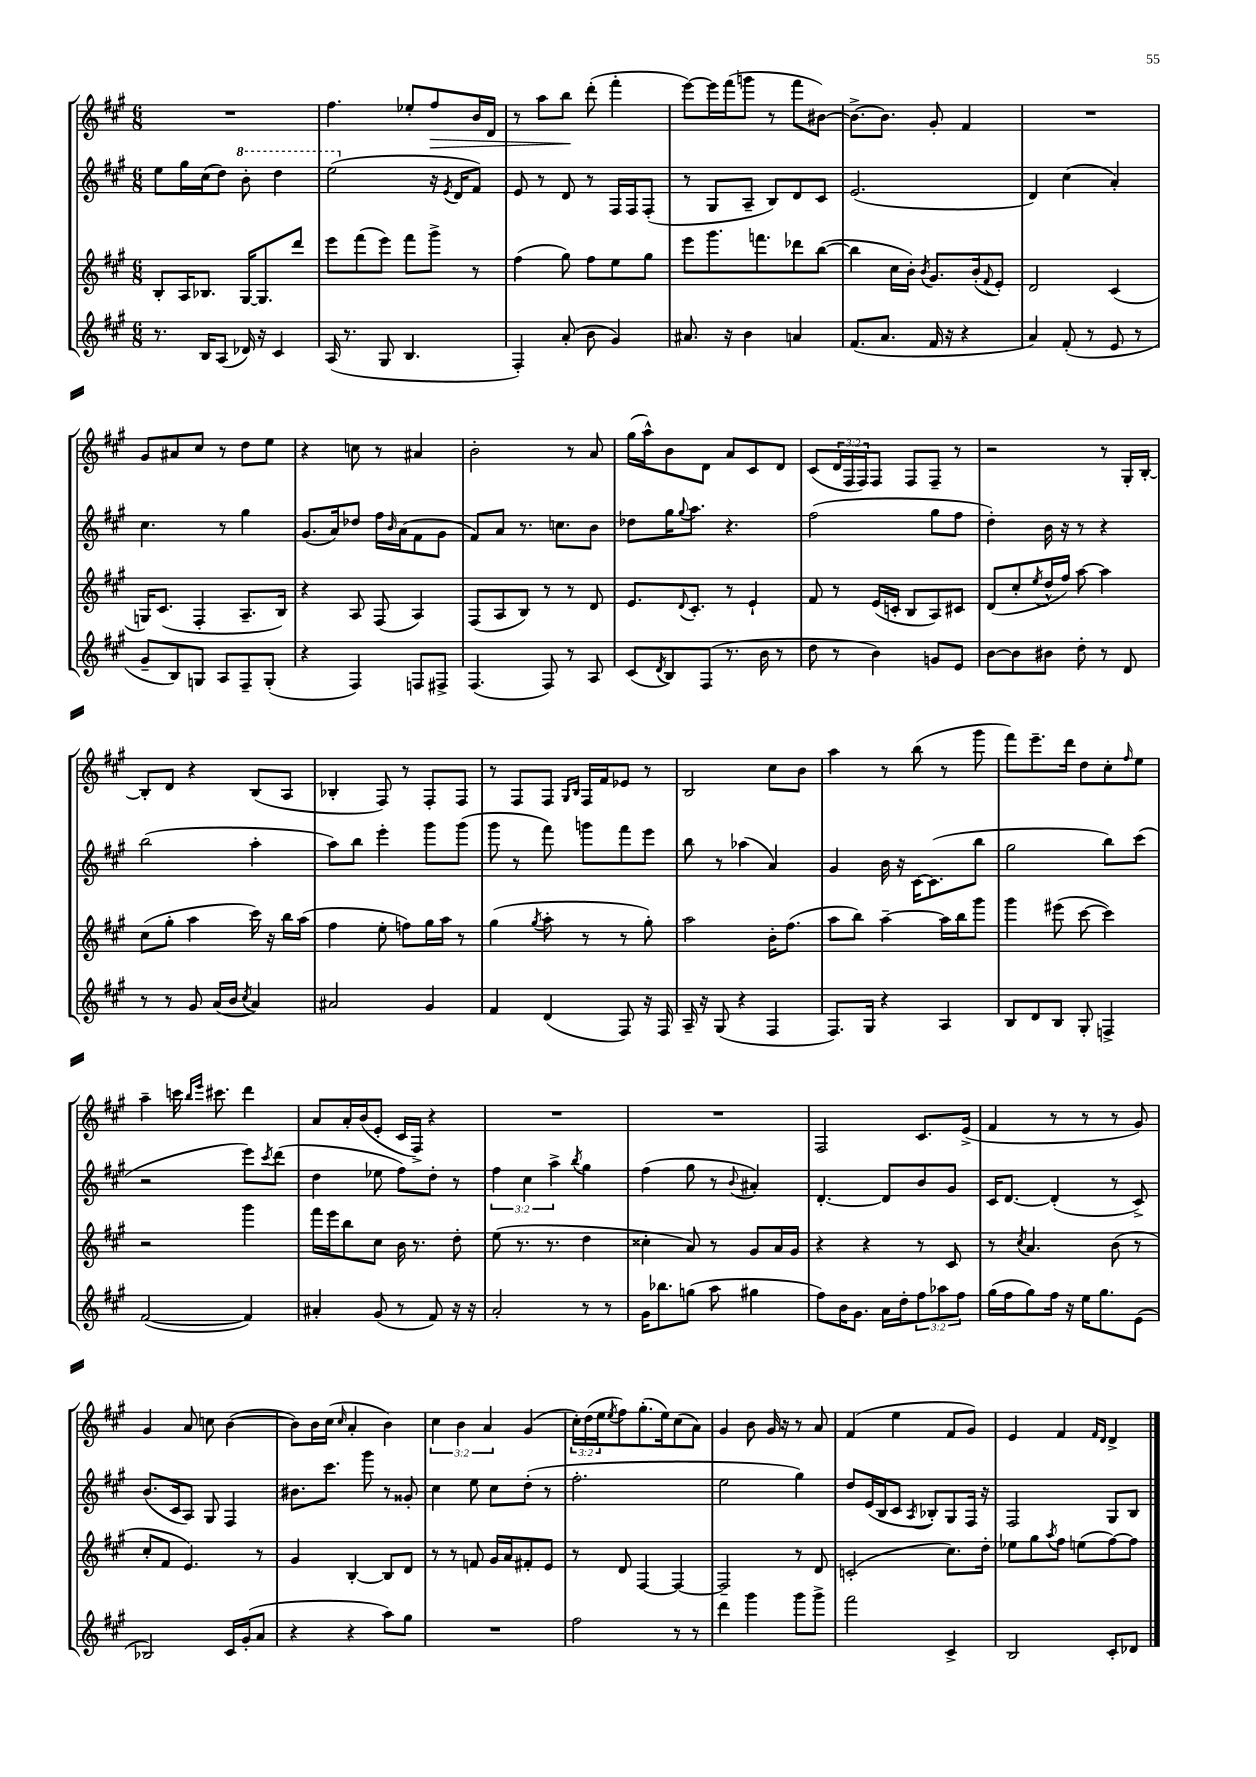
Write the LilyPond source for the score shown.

<<
\new StaffGroup <<
\new Staff = "s0" {
    \clef treble \key a \major \numericTimeSignature \time 6/8 \override Staff.TupletNumber.text = #tuplet-number::calc-fraction-text
    R2. |
    fis''4. ees''8-. fis''8\> b'16 d'16 |
    r8 a''8 b''8\! d'''8-.( fis'''4-. |
    e'''8~) e'''16 fis'''16( g'''8 r8 fis'''8 bis'8~) |
    bis'8.~-> bis'8. gis'8-. fis'4 |
    R2. |
    gis'8 ais'8 cis''8 r8 d''8 e''8 |
    r4 c''8 r8 ais'4 |
    b'2-. r8 a'8 |
    gis''16( a''16-^) b'8 d'8 a'8 cis'8 d'8 |
    cis'8( \tuplet 3/2 { d'16 fis16 fis16) } fis8 fis8 fis8-- r8 |
    r2 r8 gis16-. b16~-. |
    b8-. d'8 r4 b8( a8 |
    bes4-. fis8) r8 fis8-. fis8 |
    r8 fis8 fis8 \grace { gis16 b16 } fis16 fis'16 ees'8 r8 |
    b2 cis''8 b'8 |
    a''4 r8 b''8( r8 gis'''8 |
    fis'''8) e'''8.-- d'''16 d''8 cis''8-. \grace { fis''16 } e''8 |
    a''4-- c'''16 \grace { b''16 e'''16 } cis'''8. d'''4 |
    a'8 a'16-. b'16( e'8-. cis'16 fis16->) r4 |
    R2. |
    R2. |
    fis2 cis'8. e'16->( |
    fis'4 r8 r8 r8 gis'8) |
    gis'4 a'8 c''8 b'4~( |
    b'8) b'16 cis''16( \grace { cis''16 } a'4-. b'4) |
    \tuplet 3/2 { cis''4 b'4 a'4 } gis'4( |
    \tuplet 3/2 { cis''16-.) d''16( e''16 } \acciaccatura { e''8 } fis''8) gis''8.-.( e''16) cis''8( a'8) |
    gis'4 b'8 gis'16 r16 r8 a'8 |
    fis'4( e''4 fis'8 gis'8) |
    e'4 fis'4 \grace { fis'16 d'16 } d'4-> \bar "|." |
}
\new Staff = "s1" {
    \clef treble \key a \major \numericTimeSignature \time 6/8 \override Staff.TupletNumber.text = #tuplet-number::calc-fraction-text
    e''8 gis''16 cis''16( d''8) \ottava #1 b''8-. d'''4 |
    e'''2( \ottava #0 r16 \acciaccatura { e'8 } d'16 fis'8) |
    e'8 r8 d'8 r8 fis16 fis16 fis8-.( |
    r8 gis8 a8-- b8) d'8 cis'8 |
    e'2.( |
    d'4) cis''4( a'4-.) |
    cis''4. r8 gis''4 |
    gis'8.( a'16) des''8 fis''16 \grace { b'16 } a'16( fis'8 gis'8 |
    fis'8) a'8 r8. c''8. b'8 |
    des''8 gis''16 \appoggiatura { gis''8 } a''8. r4. |
    fis''2( gis''8 fis''8 |
    d''4-.) b'16 r16 r8 r4 |
    b''2( a''4-. |
    a''8) b''8 e'''4-. gis'''8 gis'''8( |
    gis'''8 r8 fis'''8) g'''8 fis'''8 e'''8 |
    b''8 r8 aes''4( a'4) |
    gis'4 b'16 r16 cis'16~ cis'8.( b''8 |
    gis''2 b''8) cis'''8( |
    r2 e'''8) \acciaccatura { cis'''8 } d'''8( |
    d''4 ees''8 fis''8) d''8-. r8 |
    \tuplet 3/2 { fis''4 cis''4 a''4-> } \acciaccatura { b''8 } gis''4 |
    fis''4( gis''8 r8 \appoggiatura { b'8 } ais'4-.) |
    d'4.~-. d'8 b'8 gis'8 |
    cis'16 d'8.~ d'4-.( r8 cis'8->) |
    b'8.( cis'16 a8) gis8 fis4 |
    bis'8. cis'''8. gis'''8 r8 gisis'8-. |
    cis''4 e''8 cis''8 d''8-.( r8 |
    fis''2.-. |
    e''2 gis''4) |
    d''8 e'16( b16 cis'8 \acciaccatura { a8 } bes8-.) gis8 fis16 r16 |
    fis2 gis8 b8 \bar "|." |
}
\new Staff = "s2" {
    \clef treble \key a \major \numericTimeSignature \time 6/8
    b8-. a16 bes8. gis16~ gis8. d'''8 |
    e'''8 fis'''8( e'''8) fis'''8 gis'''8-> r8 |
    fis''4( gis''8) fis''8 e''8 gis''8 |
    e'''8 gis'''8. f'''8. des'''8 b''8~( |
    b''4 cis''16 b'16-.) \acciaccatura { b'8 } gis'8. b'16-.( \appoggiatura { fis'8 } e'8-.) |
    d'2 cis'4( |
    g16) cis'8.( fis4-. a8.-- b16) |
    r4 a8 fis8( a4) |
    fis8( a8 b8) r8 r8 d'8 |
    e'8. \appoggiatura { d'8 } cis'8.-. r8 e'4-! |
    fis'8 r8 e'16( c'16-. b8 a8) cis'8 |
    d'8( cis''8-. \acciaccatura { e''8 } d''16-^ fis''16) a''8~ a''4 |
    cis''8( gis''8-. a''4 cis'''16) r16 b''16 a''16( |
    fis''4 e''8-. f''8) gis''16 a''16 r8 |
    gis''4( \acciaccatura { gis''8 } a''8-. r8 r8 gis''8-.) |
    a''2 b'16-. fis''8.( |
    a''8 b''8) a''4~-- a''16 b''16 gis'''8 |
    gis'''4 eis'''8( cis'''8~ cis'''4) |
    r2 gis'''4 |
    fis'''16 e'''16 b''8 cis''8 b'16 r8. d''8-. |
    e''8( r8. r8. d''4 |
    cisis''4-. a'8) r8 gis'8 a'16 gis'16 |
    r4 r4 r8 cis'8 |
    r8 \acciaccatura { cis''8 } a'4. b'8( r8 |
    cis''8-. fis'8 e'4.) r8 |
    gis'4 b4~-. b8 d'8 |
    r8 r8 f'8 gis'16 a'16 fis'8-. e'8 |
    r8 d'8 fis4~ fis4~ |
    fis2-- r8 d'8 |
    c'2-.( cis''8.) d''16-. |
    ees''8 gis''8 \acciaccatura { a''8 } fis''8 e''8( fis''8~) fis''8 \bar "|." |
}
\new Staff = "s3" {
    \clef treble \key a \major \numericTimeSignature \time 6/8 \override Staff.TupletNumber.text = #tuplet-number::calc-fraction-text
    r8. b16 a8( des'16) r16 cis'4 |
    a16( r8. gis8 b4. |
    fis4-.) a'8-.( b'8 gis'4) |
    ais'8. r16 b'4 a'4 |
    fis'8.( a'8. fis'16 r16 r4 |
    a'4) fis'8-.( r8 e'8 r8 |
    gis'8-- b8) g8 a8 fis8-- g8-.( |
    r4 fis4) f8 fis8-> |
    fis4.( fis8) r8 a8 |
    cis'8( \acciaccatura { d'8 } b8) fis8( r8. b'16 r8 |
    d''8 r8 b'4) g'8 e'8 |
    b'8~ b'8 bis'8 d''8-. r8 d'8 |
    r8 r8 gis'8 a'16( b'16 \acciaccatura { cis''8 } a'4) |
    ais'2 gis'4 |
    fis'4 d'4( fis8) r16 fis16 |
    a16-- r16 gis8( r4 fis4 |
    fis8.) gis16 r4 a4 |
    b8 d'8 b8 gis8-. f4-> |
    fis'2~( fis'4) |
    ais'4-. gis'8( r8 fis'8) r16 r16 |
    a'2-. r8 r8 |
    gis'16 bes''8. g''8( a''8 gis''4 |
    fis''8) b'16 gis'8. a'16 d''16-. \tuplet 3/2 { fis''8 aes''8 fis''8 } |
    gis''16( fis''16 gis''8) fis''16 r16 e''16 gis''8. e'8( |
    bes2) cis'16 gis'16-.( a'8 |
    r4 r4 a''8) gis''8 |
    R2. |
    fis''2 r8 r8 |
    d'''4 gis'''4 gis'''8 gis'''8-> |
    fis'''2 cis'4-> |
    b2 cis'8-. des'8 \bar "|." |
}
>>
>>
\layout { \context { \Score \remove "Bar_number_engraver" } }
